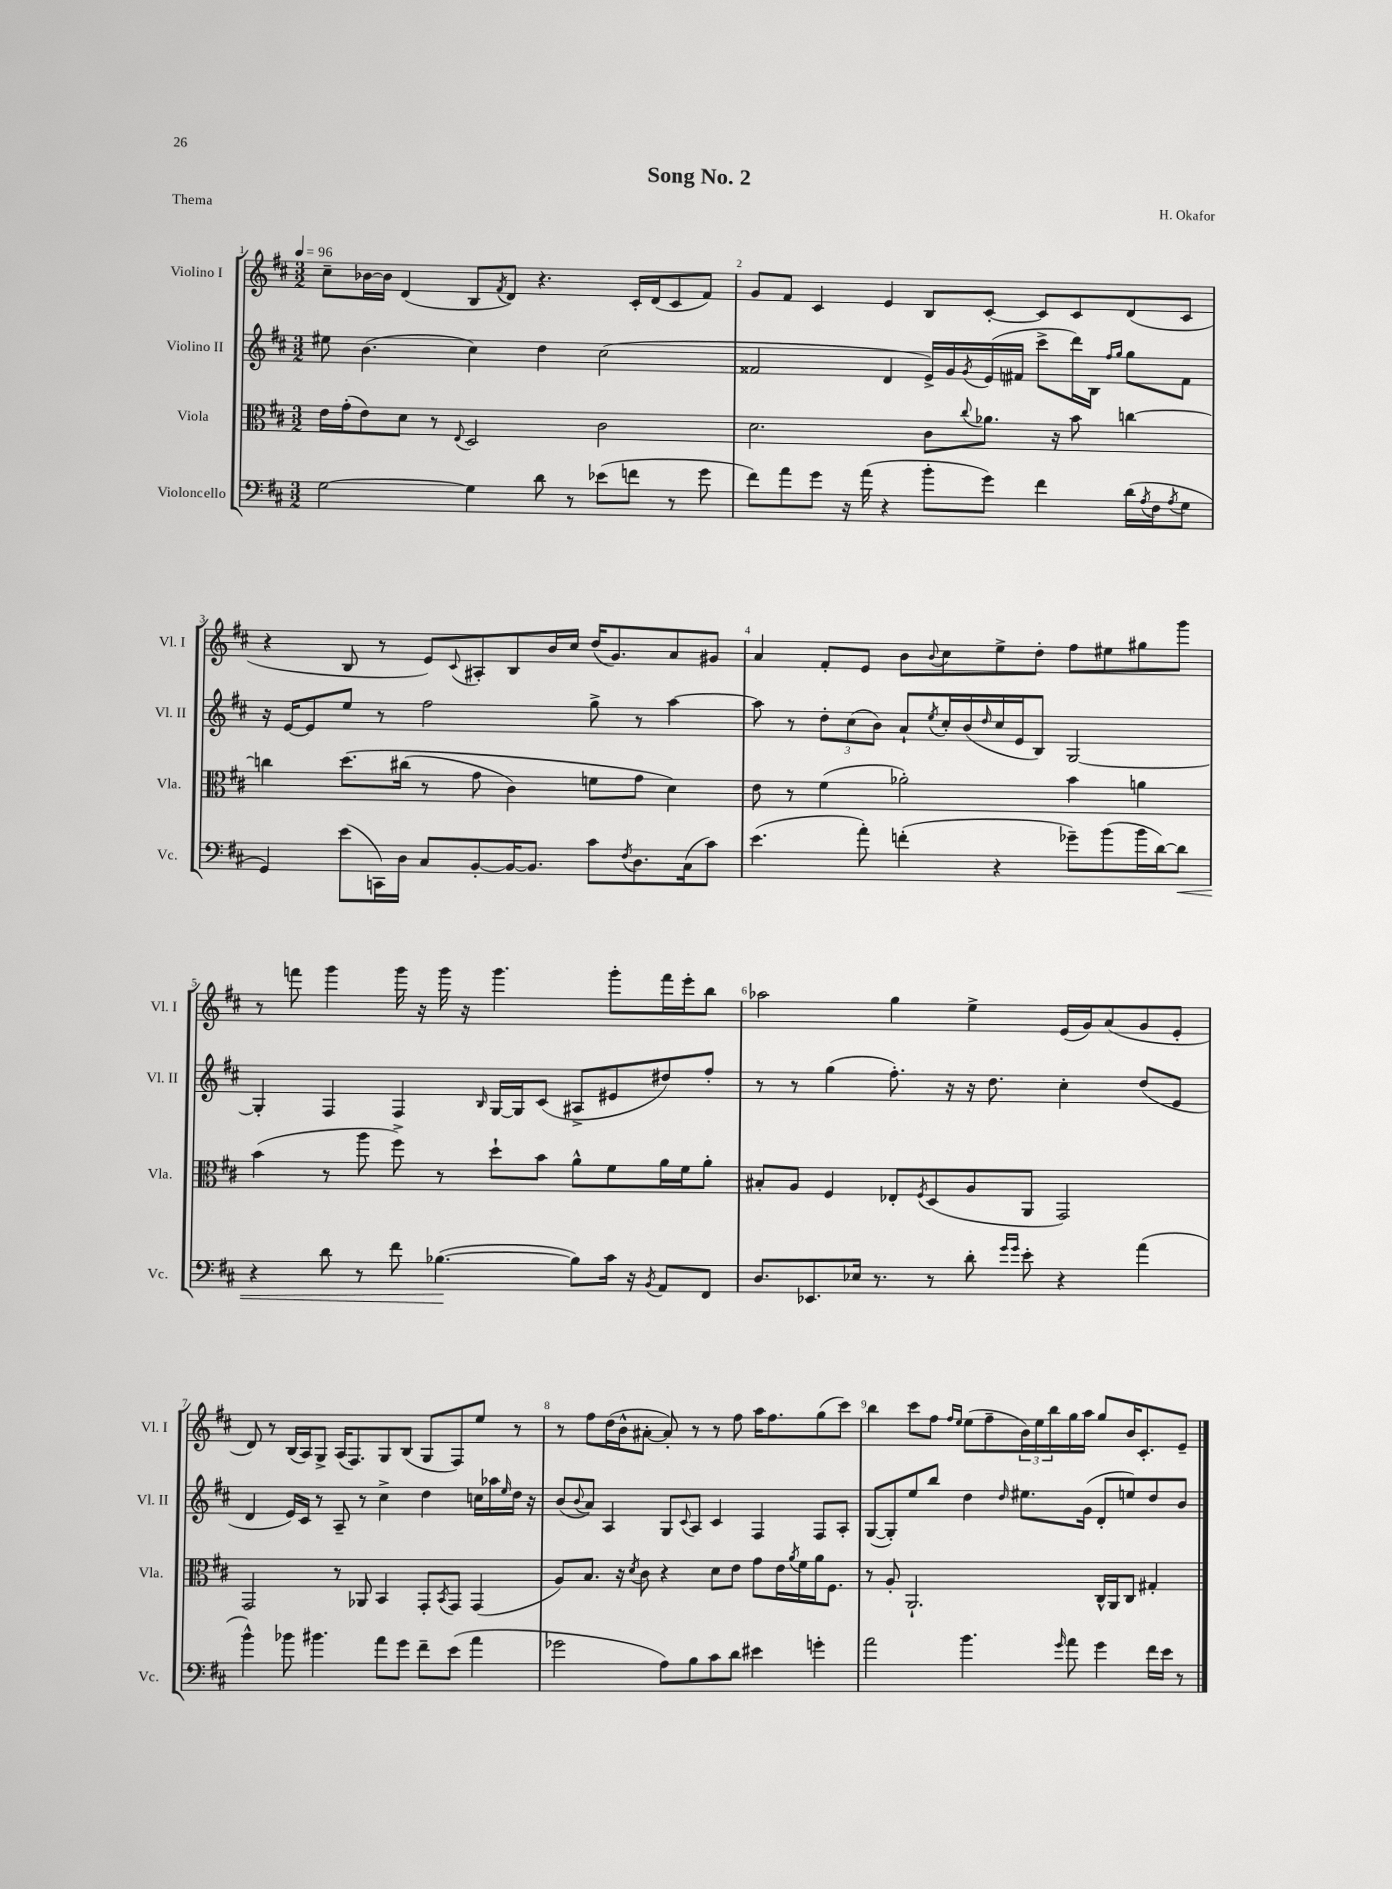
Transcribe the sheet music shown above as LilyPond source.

\header { title = "Song No. 2" composer = "H. Okafor" piece = "Thema" }
<<
\new StaffGroup <<
\new Staff = "s0" \with { instrumentName = "Violino I" shortInstrumentName = "Vl. I" } {
    \clef treble \key d \major \numericTimeSignature \time 3/2 \tempo 4 = 96
    cis''8-- bes'16~ bes'16 d'4( b8 \acciaccatura { fis'8 } d'8) r4. cis'16-. d'16( cis'8 fis'8) |
    g'8 fis'8 cis'4 e'4 b8 cis'8~-. cis'8 cis'8 d'8( cis'8 |
    r4 b8 r8 e'8) \appoggiatura { cis'8 } ais8-. b8 b'16 cis''16 d''16( g'8.) a'8 gis'8 |
    a'4 fis'8-. e'8 b'8 \appoggiatura { b'8 } cis''8 e''8-> d''8-. fis''8 eis''8 gis''8 g'''8 |
    r8 f'''8 g'''4 g'''16 r16 g'''16 r16 g'''4. g'''8-. f'''16 e'''16-. b''8 |
    aes''2 g''4 e''4-> e'16( g'16) a'8( g'8 e'8-. |
    d'8) r8 b16( a16) g8-> a16( fis8.) g8 b8( g8 fis8) e''8 r8 |
    r8 fis''8 d''16( b'16-^ ais'8~-. ais'8-.) r8 r8 fis''8 a''16 fis''8. g''8( cis'''8) |
    b''4 cis'''8 fis''8 \grace { fis''16 e''16 } e''8( fis''8-- \tuplet 3/2 { b'16) e''16 b''16 } g''16 a''16 g''8 b'16 cis'8.-. e'8-- \bar "|." |
}
\new Staff = "s1" \with { instrumentName = "Violino II" shortInstrumentName = "Vl. II" } {
    \clef treble \key d \major \numericTimeSignature \time 3/2
    eis''8 b'4.( cis''4) d''4 cis''2( |
    fisis'2 d'4 e'16->) g'16 \acciaccatura { g'8 } e'16( fis'16 cis'''8-> d'''16) b16 \grace { fis''16 g''16 } g''8 fis'8 |
    r16 e'16~ e'8 e''8 r8 fis''2 g''8-> r8 a''4~ |
    a''8 r8 \tuplet 3/2 { d''8-. cis''8( b'8) } a'8-! \acciaccatura { e''8 } cis''16-. b'16( \grace { d''16 } cis''16 e'16 b8) g2~ |
    g4-. fis4 fis4 \grace { b16 } g16~ g16 cis'8( ais8-> eis'8 dis''8) fis''8-. |
    r8 r8 g''4( fis''8.-.) r16 r16 d''8. cis''4-. d''8( e'8 |
    d'4 e'16) cis'16 r8 a8-- r8 cis''4-> d''4 c''16 aes''16 \grace { e''16 } d''16 r16 |
    b'8( \appoggiatura { b'8 } a'8) a4 g8 \appoggiatura { cis'8 } a8 cis'4 fis4 fis8 a8-. |
    g8~( g8-.) e''8 b''8 d''4 \grace { d''16 } eis''8. g'16( d'8-. e''8) d''8 b'8 \bar "|." |
}
\new Staff = "s2" \with { instrumentName = "Viola" shortInstrumentName = "Vla." } {
    \clef alto \key d \major \numericTimeSignature \time 3/2
    e'16 g'16-.( e'8) d'8 r8 \appoggiatura { e8 } d2 cis'2 |
    d'2. cis'8 \appoggiatura { cis''8 } aes'8. r16 b'8 c''4~ |
    c''4 d''8.\( cis''16( r8 g'8 cis'4) f'8 g'8 d'4\) |
    e'8 r8 fis'4( aes'2-.) b'4 a'4 |
    b'4( r8 a''8 fis''8->) r8 d''8-! b'8 a'8-^ fis'8 a'16 fis'16 a'8-. |
    bis8-. a8 fis4 ees8-. \acciaccatura { fis8 } d8( a8 a,8 g,2) |
    g,2 r8 aes,8 b,4 g,8-. \acciaccatura { b,8 } g,8 g,4( |
    a8) b8. r16 \acciaccatura { d'8 } cis'8 r4 d'8 e'8 g'8 e'16 \acciaccatura { a'8 } fis'16 a'16 fis8. |
    r8 a8-. a,2.-! cis16-^ a,16 cis8 gis4-. \bar "|." |
}
\new Staff = "s3" \with { instrumentName = "Violoncello" shortInstrumentName = "Vc." } {
    \clef bass \key d \major \numericTimeSignature \time 3/2
    g2~ g4 d'8 r8 ees'8( f'8 r8 g'8 |
    fis'8) a'8 g'8 r16 a'16( r4 b'8-. g'8) fis'4 d'16( \acciaccatura { a8 } fis16 \acciaccatura { a8 } g8 |
    g,4) e'8( c,16) d16 cis8 b,8~-. b,16~ b,8. cis'8 \acciaccatura { fis8 } d8. cis16( cis'8) |
    e'4.( a'8-.) f'4-.( r4 ges'8--) b'8( b'16 d'16~) d'8\< |
    r4 d'8 r8 fis'8 bes4.~\!( bes8) cis'16 r16 \acciaccatura { b,8 } a,8 fis,8 |
    d8. ees,8. ees16 r8. r8 d'8-. \grace { g'16 g'16 } e'8-. r4 a'4( |
    b'4-^) bes'8 bis'4. a'8 g'8 fis'8-- e'8( a'4 |
    ges'2 a8) b8 cis'8 d'8 eis'4 g'4-. |
    a'2 b'4. \grace { g'16 } a'8 g'4 fis'16 e'16 r8 \bar "|." |
}
>>
>>
\layout { \context { \Score \override BarNumber.break-visibility = ##(#f #t #t) barNumberVisibility = #all-bar-numbers-visible } }
